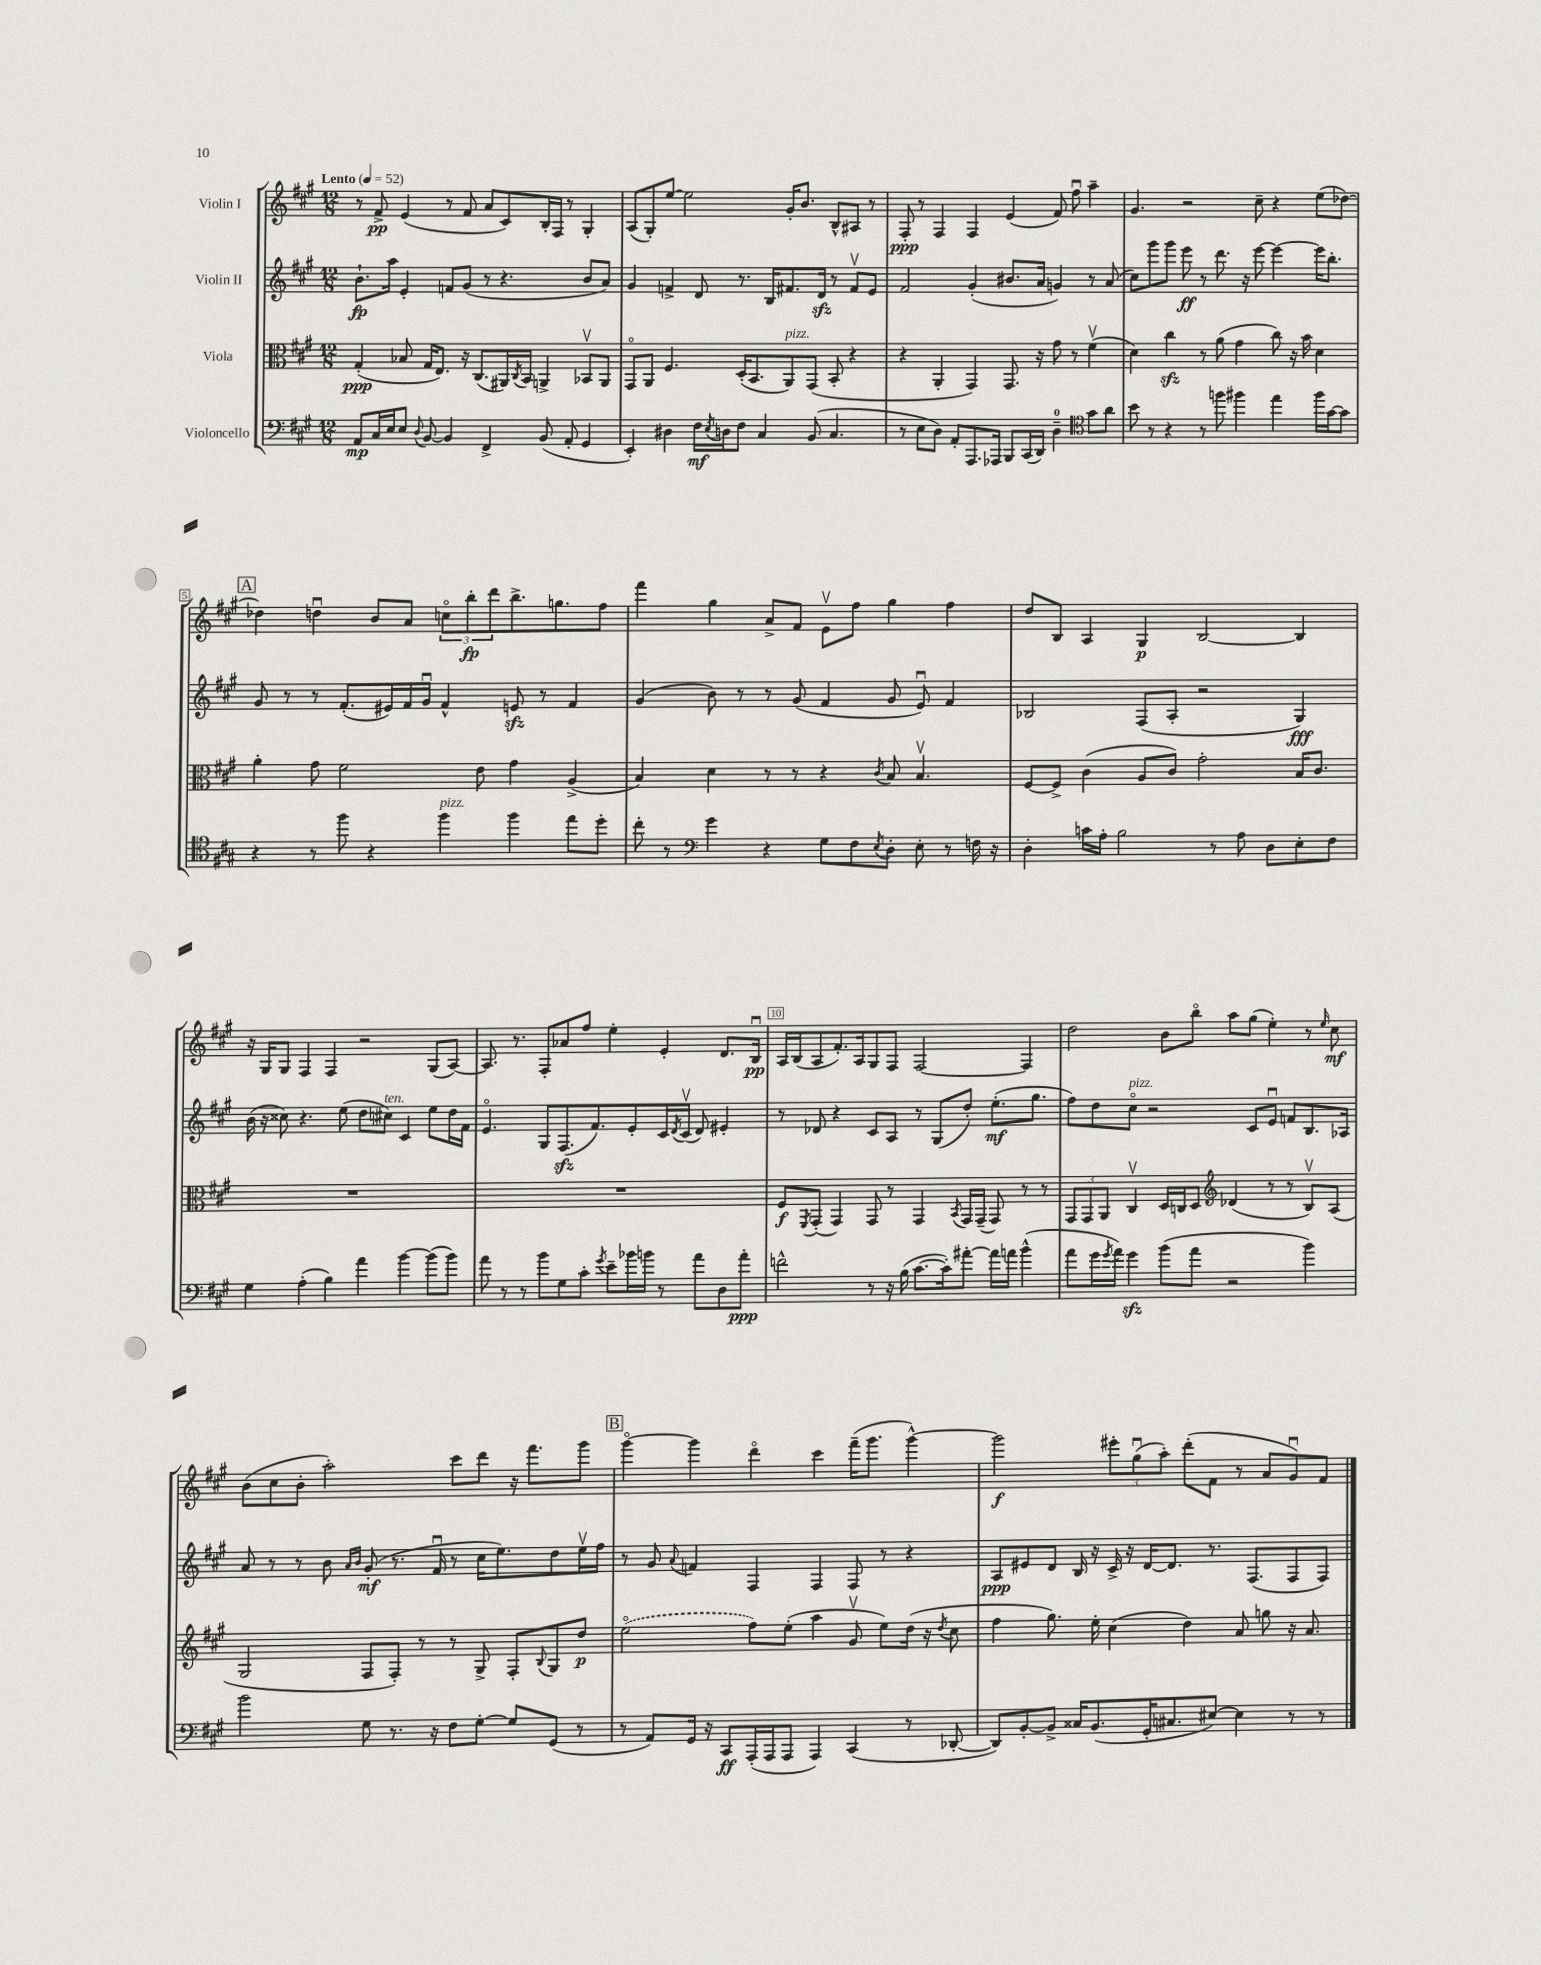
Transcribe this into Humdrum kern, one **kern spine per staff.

**kern	**kern	**kern	**kern
*staff4	*staff3	*staff2	*staff1
*clefF4	*clefC3	*clefG2	*clefG2
*k[f#c#g#]	*k[f#c#g#]	*k[f#c#g#]	*k[f#c#g#]
*M12/8	*M12/8	*M12/8	*M12/8
*MM52	*MM52	*MM52	*MM52
8AA	(4G#'	8.b`	8r
16C#	.	.	8f#^
16E	.	16aa	.
8E	8B-	4e'	(4e
8qqD	.	.	.
[8BB	16G#	.	.
.	8.E)	.	.
4BB]	.	8f	8r
.	16r	(8g#	8f#
.	(8.C#	.	.
4FF#^	.	8r	8a
.	16AA#)	4.r	8c#)
.	8qC#	.	.
.	16BB	.	.
(8BB	4AA^	.	16B'
.	.	.	16F#
8AA'	.	.	8r
4GG#	8BB-v	8b	4G#'
.	8AA	8a)	.
=	=	=	=
4EE')	8GG#o	4g#	(8A
.	8AA	.	8G#')
4D#	4.F#	4f^	[8ee
.	.	.	2ee]
16F#	.	8d	.
8qE	.	.	.
16D	.	.	.
8F#	(16D'	8.r	.
.	8.BB	.	.
4C#	.	.	.
.	.	16B	.
.	8AA)	8.f#	16g#'
.	.	.	8.b
(8BB	(8GG#	.	.
.	.	16d	.
4.C#	8BB'	8r	8B^^
.	4r	8f#v	8A#
.	.	8e	8r
=	=	=	=
8r	4r	2f#	8F#'
8E	.	.	8r
8D)	4AA'	.	4F#
8AA'	.	.	.
8.AAA	4GG#)	(4g#'	4F#
16AAA-	.	.	.
8BBB	8.GG#	8.b#	(4e
(16CC#	.	.	.
16DD)	16r	16a	.
4D~	8g#	4g)	8f#)
.	8r	.	8ff#u
*clefC4	*	*	*
8g#	(4f#v	8r	4aa~
8a	.	(8a	.
=	=	=	=
8b	4d)	8cc#)	4.g#
8r	.	8ggg#	.
4r	4cc#	8ggg#	.
.	.	8eee	2r
8r	8r	8r	.
8ff	(8a	8.ddd	.
4ff#	4g#	.	.
.	.	16r	.
.	.	[8eee	8cc#~
4ee	8cc#)	4eee_	4r
.	16r	.	.
.	16b	.	.
16ff#	4d	16eee]	(8ee
[16g#	.	8.bb'	.
8g#]	.	.	[8dd-)
=	=	=	=
4r	4a'	8g#	4dd-]
.	.	8r	.
8r	8g#	8r	4ddu
8ff#	2f#	(8.f#'	.
4r	.	.	8b
.	.	16e#)	.
.	.	16f#	8a
.	.	16g#u	.
4ff#	.	4f#^^	12cco
.	.	.	12bb'
.	8e	.	.
.	.	.	12ddd
4ff#	4g#	8e	8.bb^
.	.	8r	.
.	.	.	8.gg
8ee	(4A^	4f#	.
8dd'	.	.	8ff#
=	=	=	=
8cc#'	4B)	(4g#	4fff#
8r	.	.	.
*clefF4	*	*	*
4g#	4d	8b)	4gg#
.	.	8r	.
4r	8r	8r	8a^
.	8r	(8g#	8f#
8G#	4r	4f#	8ev
8F#	.	.	8ff#
8qE	8qc#	.	.
8D'	8B	8g#	4gg#
8E'	4.Bv	8eu)	.
8r	.	4f#	4ff#
16F	.	.	.
16r	.	.	.
=	=	=	=
4D'	[8F#	2B-	8dd
.	8F#^]	.	8B
16c	(4c#	.	4A
16A'	.	.	.
2B	.	.	.
.	8A	(8F#	4G#
.	8c#)	8A'	.
.	2g#'	2r	[2B
8r	.	.	.
8A	.	.	.
8D	.	.	.
8E'	16B	4G#)	4B]
.	8.c#	.	.
8F#	.	.	.
=	=	=	=
4G#	1.r	(16b	16r
.	.	16r	16G#
.	.	8cc##)	8G#
(4A'	.	4.r	4F#
4B)	.	.	4F#
.	.	(8ee	.
4a	.	8dd	2r
.	.	8cc#)	.
[4b	.	4c#	.
(8b]	.	8ee	(8G#
8b)	.	16dd	[8A)
.	.	16f#	.
=	=	=	=
8a	1.r	4.eo	8.A]
8r	.	.	.
.	.	.	8.r
8r	.	.	.
8b	.	8G#	8F#'
8G#	.	(8.F#	8a-
8c#'	.	.	8ff#
.	.	8.f#)	.
8qg#	.	.	.
8e~	.	.	4ee'
16b-	.	8e'	.
16b	.	.	.
8r	.	16c#	4e'
.	.	8qd	.
.	.	(16c#v	.
8a	.	8d)	.
8D	.	4e#'	8.d
8a'	.	.	.
.	.	.	16Bu
=	=	=	=
2f^^	8F#	8r	16A
.	.	.	(16B
.	8qFF#	.	.
.	(8GG#'	8d-	8A
.	4GG#)	4r	8.f#')
.	.	.	16A
8r	8GG#	8c#	8G#
16r	8r	8A	8F#
(16B	.	.	.
[8.c#	4GG#	8r	[2F#
.	.	(8G#	.
16c#'])	.	.	.
.	8qBB	.	.
[8a#'	16GG#	8dd')	.
.	(16GG#~	.	.
16a#]	8GG#)	(8.ee'	.
16a	.	.	.
(4b^^	8r	.	4F#]
.	.	8.gg#	.
.	8r	.	.
=	=	=	=
8a	12GG#	8ff#)	2dd
.	12GG#	.	.
16g#	.	8dd	.
.	12AA	.	.
8qg#	.	.	.
16a)	.	.	.
4g#	4C#v	8cc#o	.
.	.	2r	.
(8b	16D	.	8b
.	16C	.	.
8a	8D	.	8bbo
*	*clefG2	*	*
2r	(4d-	.	8aa
.	.	8c#	(8gg#
.	8r	8eu	4ee')
.	8r	8f	.
4b)	8Bv)	8.B	8r
.	.	.	16qqee
.	(8A	.	8cc#
.	.	16A-	.
=	=	=	=
2b	2G#	8a	(8b
.	.	8r	8cc#
.	.	8r	8b'
.	.	8b	2aa')
.	.	16qqa	.
.	.	16qqb	.
8G#	8F#	(8g#'	.
8.r	8F#')	8.r	.
.	8r	.	.
16r	.	16f#u	.
8F#	8r	8r	8ccc#
[8G#'	8G#^	16cc#	8ddd
.	.	8.ee)	.
8G#]	8F#'	.	16r
.	.	.	8.fff#
.	8qqB	.	.
(8GG#	8G#	8dd	.
8r	8dd	16eev	8ggg#
.	.	16ff#	.
=	=	=	=
8r	(2eeo	8r	[4ggg#o
8AA)	.	8g#	.
.	.	8qqa	.
16GG#	.	4f	4ggg#]
16r	.	.	.
8CC#	.	.	.
(16AAA'	8ff#)	4F#	4dddo
16AAA	.	.	.
8AAA	(8ee'	.	.
4AAA)	4aa	4F#	4ccc#
(4CC#	8g#v	8F#	(16fff#~
.	.	.	8.ggg#
.	8ee)	8r	.
8r	(16dd	4r	[4ggg#^^)
.	16r	.	.
.	8qdd	.	.
[8DD-'	8cc#	.	.
=	=	=	=
8DD-])	4ff#	8A	2ggg#]
[8BB'	.	8e#	.
8BB^]	8.gg#)	8d	.
16C##	.	16B	.
(8.BB	16ee'	16r	.
.	(4cc#	16c#^	12eee#'
.	.	16r	.
.	.	.	(12gg#u
16GG#'	.	[16d	.
.	.	.	12aa')
8.C#	.	8.d]	.
.	4dd)	.	(8ddd'
[8E#)	.	8.r	8f#
4E#]	8a	.	8r
.	.	(8.F#	.
.	8gg	.	8a
8r	16r	8F#	8g#u)
.	8.a	.	.
8r	.	8F#)	8f#
==	==	==	==
*-	*-	*-	*-
